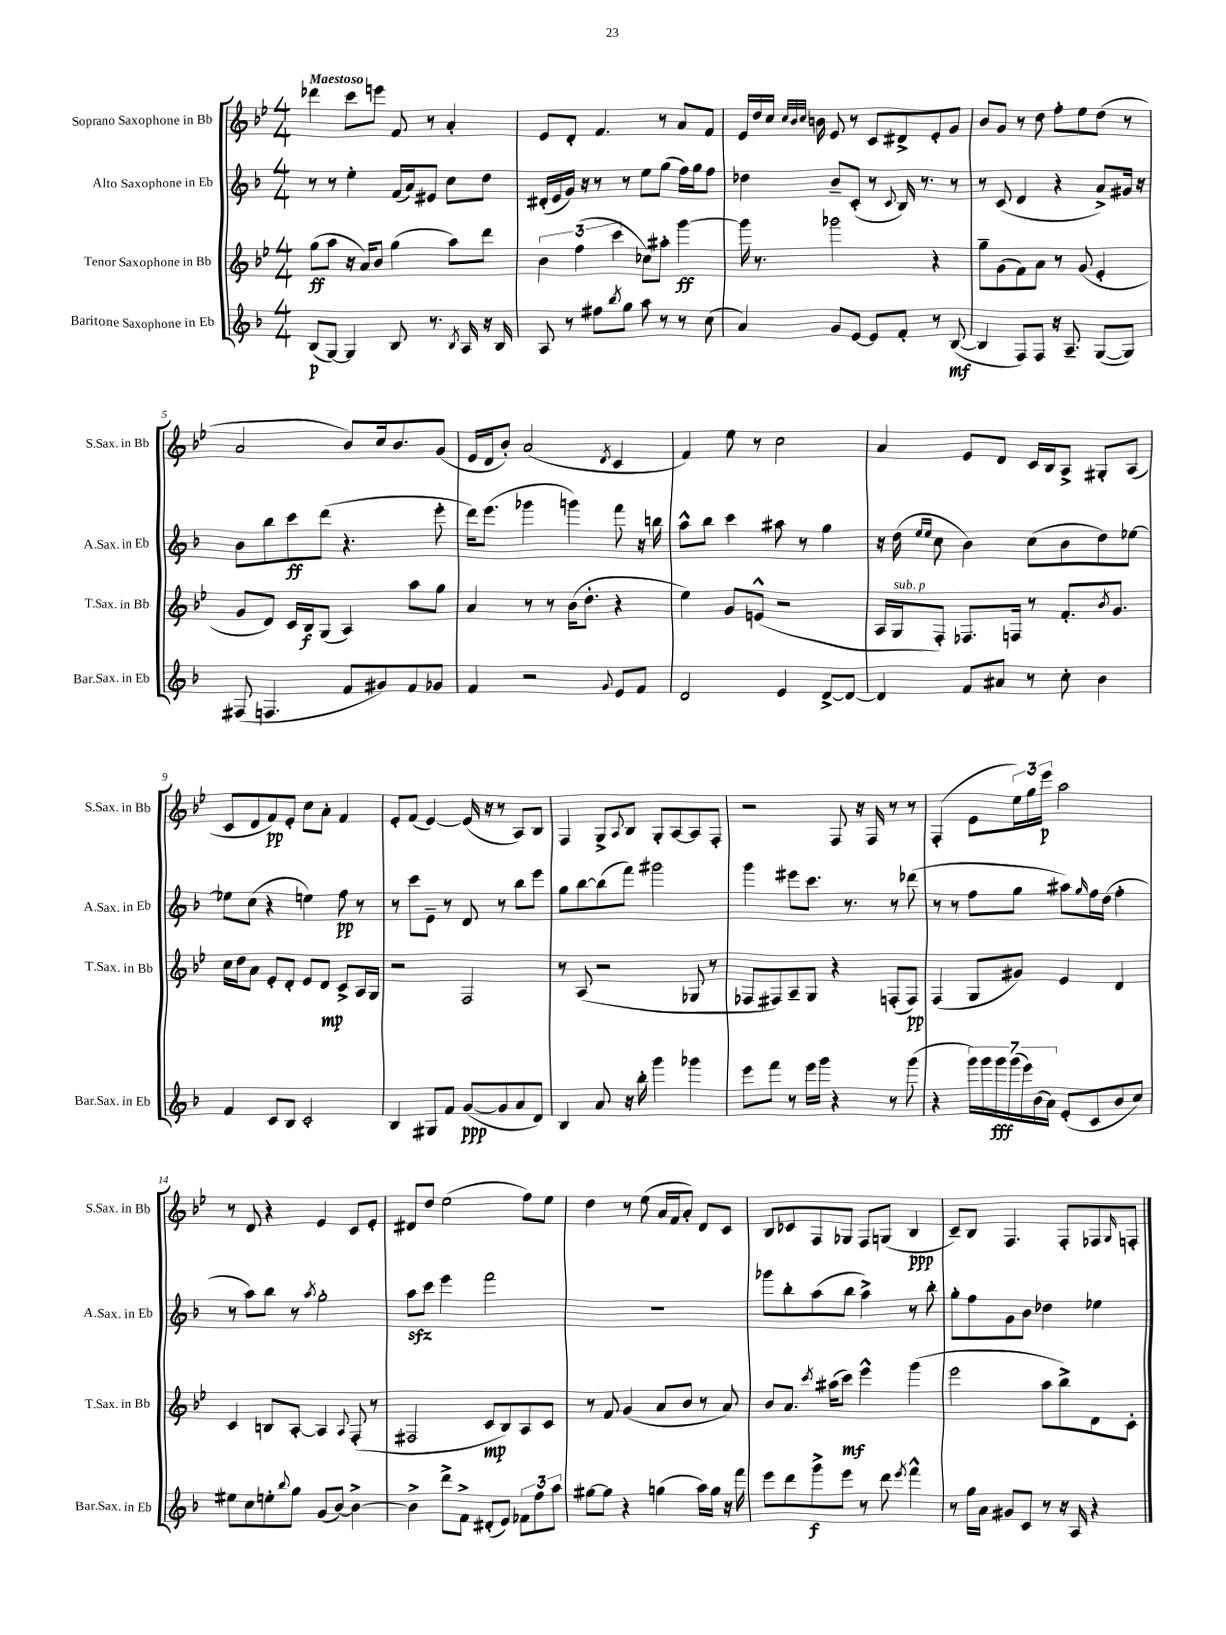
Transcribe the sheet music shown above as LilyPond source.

<<
\new StaffGroup <<
\new Staff = "s0" \with { instrumentName = "Soprano Saxophone in Bb" shortInstrumentName = "S.Sax. in Bb" } {
    \clef treble \key bes \major \numericTimeSignature \time 4/4 \tempo "Maestoso"
    des'''4 c'''8 e'''8 f'8 r8 a'4-. |
    ees'8 d'8-. f'4. r8 a'8 f'8 |
    ees'16 d''16 c''16 \grace { c''32 bes'32 c''32 } b'16 ees'8 r8 c'8 dis'8-> ees'8-. g'8 |
    bes'8 g'8 r8 d''8 f''8-. ees''8 d''8( r8 |
    a'2 bes'8) c''16 bes'8. g'8( |
    ees'16 d'16 bes'8-.) a'2( \acciaccatura { d'8 } c'4 |
    f'4) ees''8 r8 c''2 |
    a'4 ees'8 d'8 c'16 bes16 a8-> gis8-. a8( |
    c'8 d'8 f'8\pp) ees'8-. c''8 a'8-. f'4 |
    ees'8-. f'8( ees'4~) ees'16( r16 r8 a8) bes8 |
    f4 g8-> \appoggiatura { a8 } bes8 g8-. a8~ a8 f8-. |
    r2 f8 r16 f16 r8 r8 |
    f4-.( ees'8 \tuplet 3/2 { ees''16) g''16 ees'''16\p } a''2 |
    r8 d'8 r4 ees'4 c'8 ees'8-. |
    dis'8 d''8 ees''2( f''8) ees''8 |
    d''4 r8 ees''8( a'16 f'16 a'8-.) d'8 c'8 |
    bes8 ces'8 f8 ges8 f8 g8( bes4\ppp |
    c'8--) bes8 f4. f8-. fes8 \grace { g16 } f8-. \bar "|." |
}
\new Staff = "s1" \with { instrumentName = "Alto Saxophone in Eb" shortInstrumentName = "A.Sax. in Eb" } {
    \clef treble \key f \major \numericTimeSignature \time 4/4
    r8 r8 e''4-. f'16( a'16) eis'8 c''8 d''8 |
    dis'16-.( e'16 g'16) r16 r8 r8 e''8 g''8( f''16) g''16 f''8 |
    des''4 bes'8-- c'8-.( r8 \appoggiatura { c'8 } bes16) r8. r8 |
    r8 c'8( d'4 r4 a'8->) gis'16 r16 |
    bes'8 bes''8 c'''8\ff d'''8( r4. e'''8-. |
    d'''16) e'''8.( ges'''4 g'''4) f'''8 r16 b''16 |
    a''8-^ bes''8 c'''4 ais''8 r8 g''4 |
    r16 d''16( \grace { e''16 e''16 } c''8 bes'4) c''8( bes'8 d''8) ees''8~ |
    ees''8 c''8( r4 e''4) f''8\pp r8 |
    r8 c'''8 e'8-- r8 d'8 r8 bes''8 e'''8 |
    g''8 bes''8~ bes''8( f'''8) gis'''2 |
    g'''4 eis'''8 c'''8. r8. r8 des'''8( |
    r8 r8 f''8 g''8 ais''8) \grace { g''16 } f''16 d''16( f''4-. |
    r8 a''8) bes''8 r8 \acciaccatura { a''8 } g''2-. |
    a''8\sfz c'''8 e'''4 f'''2 |
    R1 |
    ges'''8 bes''8-. a''8( bes''8 a''4->) r8 bes''8-. |
    g''8-. f''8 g'8 bes'8 des''4 ees''4 \bar "|." |
}
\new Staff = "s2" \with { instrumentName = "Tenor Saxophone in Bb" shortInstrumentName = "T.Sax. in Bb" } {
    \clef treble \key bes \major \numericTimeSignature \time 4/4
    g''8\ff( a''8 r16 a'16) bes'8 g''4( a''8) d'''8 |
    \tuplet 3/2 { bes'4 f''4( c'''4 } ces''8) ais''8-. g'''4~\ff |
    g'''16 r8. ges'''2 r4 |
    g''8-- g'8( f'8) a'8 r8 g'8( ees'4-. |
    g'8 d'8) c'16 bes16\f g8( a4) a''8 g''8 |
    a'4 r8 r8 bes'16( d''8.-. r4 |
    ees''4) g'8 e'8-^( r2 |
    a16 g16^\markup { \italic "sub. p" } f8-.) fes8. f16 r8 f'8.-. \acciaccatura { bes'8 } g'8. |
    c''16 d''16 a'8 ees'8-. d'8-. ees'8 d'8\mp c'8-> a16 g16 |
    r2 f2 |
    r8 a8( r2 ges8 r8 |
    fes8 fis8) a8-- g8 r4 f8-.( f8\pp) |
    f4( g8 gis'8) ees'4 d'4 |
    c'4 b8 a8~-. a4 \appoggiatura { a8 } f8-.( r8 |
    fis2 c'8\mp bes8) a8 c'8 |
    r8 f'8 g'4( a'8 bes'8 r8 a'8) |
    bes'8 a'8. \acciaccatura { c'''8 } ais''16( c'''8\mf) ees'''4-^ g'''4( |
    ees'''2 a''8 bes''8->) d'8 c'8-. \bar "|." |
}
\new Staff = "s3" \with { instrumentName = "Baritone Saxophone in Eb" shortInstrumentName = "Bar.Sax. in Eb" } {
    \clef treble \key f \major \numericTimeSignature \time 4/4
    bes8\p( g8~) g4 bes8 r8. \acciaccatura { bes8 } a16 r16 bes16 |
    a8 r8 fis''8 \acciaccatura { bes''8 } g''8 a''8 r8 r8 c''8( |
    a'4) g'8 e'8~ e'8 f'8-. r8 bes8~\mf( |
    bes4 f8) f8 r16 a8.-- g8~( g8) |
    fis8( f4. f'8 gis'8) f'8 ges'8 |
    f'4 r2 \appoggiatura { g'8 } e'8 f'8 |
    d'2 e'4 d'8~-> d'8~ |
    d'4 f'8 ais'8 r8 c''8-. bes'4 |
    f'4 c'8 bes8 c'2-. |
    bes4 gis8 f'8 g'8~\ppp( g'8 a'8 d'8) |
    bes4 a'8 r16 bes''16-. g'''4 ges'''4 |
    e'''8 f'''8 r8 e'''16 g'''16 r4 r8 g'''8( |
    r4 \tuplet 7/4 { g'''16) g'''16 g'''16\fff g'''16( e'''16) bes'16( a'16) } e'8-.( c'8 bes'8 c''8) |
    eis''8 c''8 e''8-. \appoggiatura { bes''8 } g''8 g'8( bes'8~) bes'4~-> |
    bes'4-> d'''8-> f'8-> dis'8-.( e'8) \tuplet 3/2 { fes'8 f''8 a''8 } |
    gis''8~ gis''8 r4 g''4( a''16) g''16 r16 f'''16 |
    e'''8 d'''8 g'''8->\f e'''8 r8 d'''8 \acciaccatura { e'''8 } f'''4-^ |
    r8 g''16 a'16 gis'8 c'8 r8 r16 a16 r4 \bar "|." |
}
>>
>>
